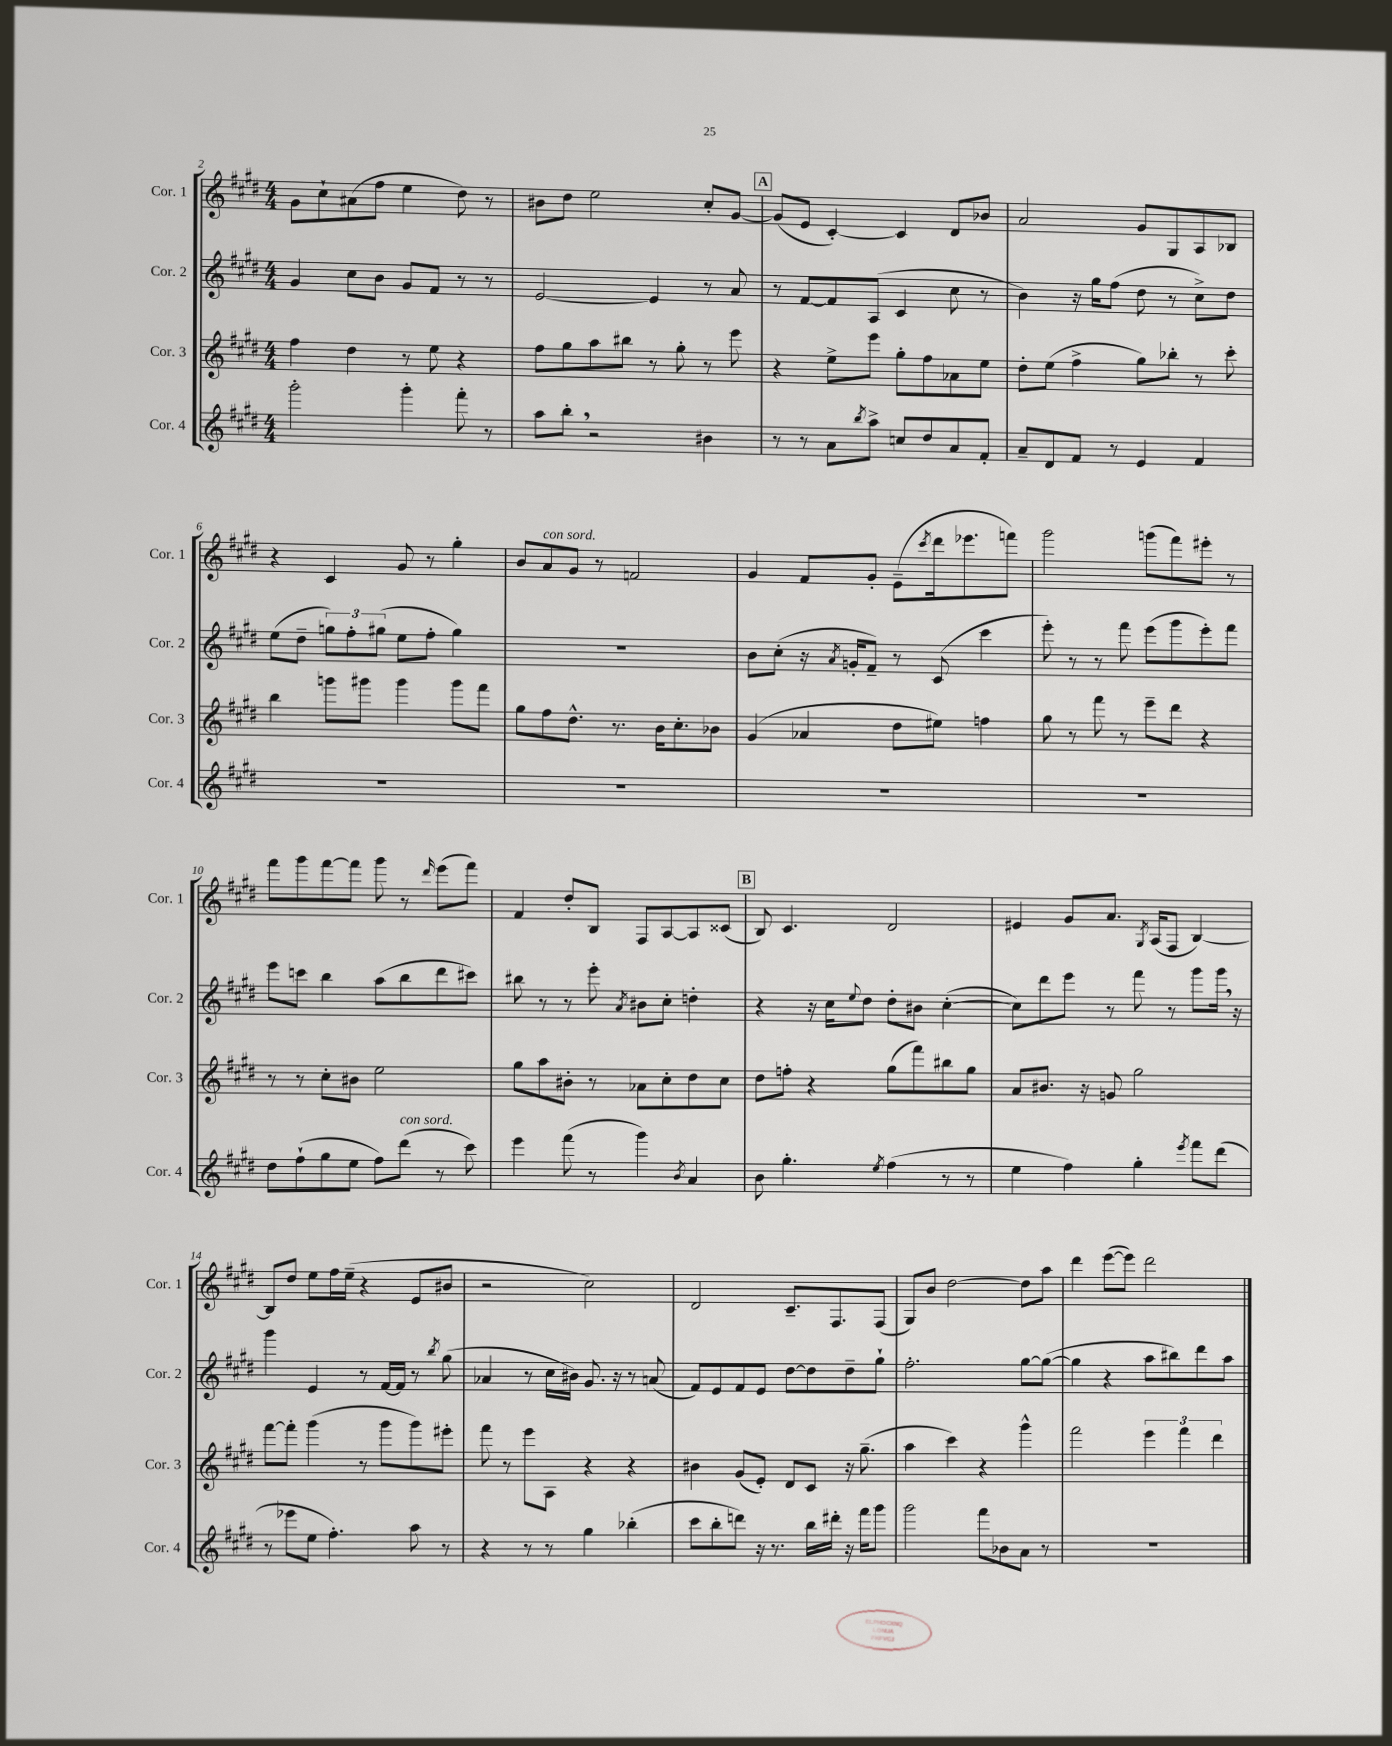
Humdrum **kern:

**kern	**kern	**kern	**kern
*staff4	*staff3	*staff2	*staff1
*clefG2	*clefG2	*clefG2	*clefG2
*k[f#c#g#d#]	*k[f#c#g#d#]	*k[f#c#g#d#]	*k[f#c#g#d#]
*M4/4	*M4/4	*M4/4	*M4/4
2ggg#'	4ff#	4g#	8g#
.	.	.	8cc#`
.	4dd#	8cc#	(8a#
.	.	8b	8ff#
4ggg#'	8r	8g#	4ee
.	8ee	8f#	.
8fff#'	4r	8r	8dd#)
8r	.	8r	8r
=	=	=	=
8aa	8ff#	[2e	8b#
8bb'	8gg#	.	8dd#
2r	8aa	.	2ee
.	8bb#	.	.
.	8r	4e]	.
.	8gg#'	.	.
4b#	8r	8r	8cc#'
.	8eee	8a	[8g#
=	=	=	=
8r	4r	8r	(8g#]
8r	.	[8f#	8e
8a	8ee^	8f#]	[4c#')
8qbb	.	.	.
8aa^	8eee	(8A	.
8cc	8gg#'	4c#	4c#]
8dd#	8ff#	.	.
8a	8a-	8cc#	8d#
8f#'	8ee	8r	8b-
=	=	=	=
8a~	8dd#'	4b)	2a
8d#	(8ee	.	.
8f#	4ff#^	16r	.
.	.	16gg#	.
8r	.	(8ff#	.
4e	8gg#)	8dd#	8g#
.	8bb-'	8r	8G#
4f#	8r	8cc#^)	8A
.	8ccc#'	8dd#	8B-
=	=	=	=
1r	4bb	(8ee	4r
.	.	8dd#~	.
.	8ggg	12gg)	4c#
.	.	12ff#'	.
.	8ggg#	.	.
.	.	(12gg#	.
.	4ggg#	8ee	8g#
.	.	8ff#'	8r
.	8ggg#	4gg#)	4gg#'
.	8fff#	.	.
=	=	=	=
1r	8gg#	1r	8b
.	8ff#	.	8a
.	8.dd#^^	.	8g#
.	.	.	8r
.	8.r	.	.
.	.	.	2f
.	16b	.	.
.	8.cc#'	.	.
.	8b-	.	.
=	=	=	=
1r	(4g#	8b	4g#
.	.	(8cc#'	.
.	4a-	16r	8f#
.	.	8qa	.
.	.	16g'	.
.	.	8f#~)	8g#'
.	8dd#	8r	(8e~
.	.	.	8qccc#
.	8ee#)	(8c#	16ddd#
.	.	.	8.eee-
.	4ff	4ccc#	.
.	.	.	8fff)
=	=	=	=
1r	8gg#	8eee')	2ggg#
.	8r	8r	.
.	8fff#	8r	.
.	8r	8fff#	.
.	8eee~	(8eee	(8ggg
.	8ddd#	8ggg#	8fff#)
.	4r	8eee')	8eee#'
.	.	8fff#	8r
=	=	=	=
8dd#	8r	8eee	8fff#
(8ff#`	8r	8ccc	8ggg#
8gg#	8cc#'	4bb	[8fff#
8ee	8b#	.	8fff#]
8ff#)	2ee	(8aa	8ggg#
(8ddd#	.	8bb	8r
.	.	.	16qqddd#
8r	.	8ddd#	(8eee
8ccc#)	.	8ccc#)	8fff#)
=	=	=	=
4eee	8gg#	8bb#	4f#
.	8aa	8r	.
(8fff#	8b#'	8r	8dd#'
8r	8r	8eee'	8B
.	.	8qa	.
4ggg#)	8a-	8b#	8F#
.	8cc#'	8cc#'	[8A
8qb	.	.	.
4a	8dd#	4dd'	8A]
.	8cc#	.	(8c##
=	=	=	=
8b	8dd#	4r	8B)
4.gg#'	8ff'	.	4.c#
.	4r	16r	.
.	.	16cc#	.
.	.	8qqee	.
.	.	8dd#	.
8qee	.	.	.
(4ff#	(8gg#	8dd#'	2d#
.	8fff#)	8b#	.
8r	8bb#	([4cc#'	.
8r	8gg#	.	.
=	=	=	=
4ee	8a	8cc#])	4e#
.	8.b#	8ddd#	.
4ff#)	.	8eee	8g#
.	16r	.	.
.	8g	8r	8.a
4gg#'	2gg#	8fff#	.
.	.	.	8qG#
.	.	.	(16A
.	.	8r	8F#
8qeee	.	.	.
8fff#	.	8ggg#	[4B)
(8ddd#	.	16ggg#	.
.	.	16r	.
=	=	=	=
8r	[8fff#	4ggg#	8B]
8eee-	8fff#']	.	8dd#
8ee	(4ggg#	4e	8ee
4.ff#')	.	.	16ff#
.	.	.	(16ee~
.	8r	8r	4r
.	8ggg#	[16f#	.
.	.	16f#]	.
8aa	8ggg#)	8r	8e
.	.	8qbb	.
8r	8eee#'	(8gg#	8b#
=	=	=	=
4r	8fff#	4a-	2r
.	8r	.	.
8r	8eee	8r	.
8r	8A	16cc#	.
.	.	16b#)	.
4gg#	4r	8.g#	2cc#)
.	.	16r	.
(4bb-'	4r	8r	.
.	.	(8a	.
=	=	=	=
8ccc#	4b#	8f#)	2d#
8bb'	.	8e	.
8ddd)	(8g#	8f#	.
16r	8e')	8e	.
8.r	.	.	.
.	8d#	[8dd#	8.c#~
16bb	8c#	8dd#]	.
16ddd#'	.	.	8.F#
16r	16r	8dd#~	.
16fff#	(8.gg#~	.	.
8ggg#	.	8gg#`	(8F#
=	=	=	=
2ggg#	4aa	2.ff#'	8G#)
.	.	.	8b
.	4ccc#)	.	[2dd#
8fff#	4r	.	.
8b-	.	.	.
8a	4ggg#^^	[8gg#	8dd#]
8r	.	(8gg#_	8aa
=	=	=	=
1r	2fff#	4gg#]	4ddd#
.	.	4r	([8eee
.	.	.	8eee])
.	6eee	8aa	2ddd#
.	.	8bb#)	.
.	6fff#	.	.
.	.	8ddd#	.
.	6ddd#	.	.
.	.	8aa	.
==	==	==	==
*-	*-	*-	*-
